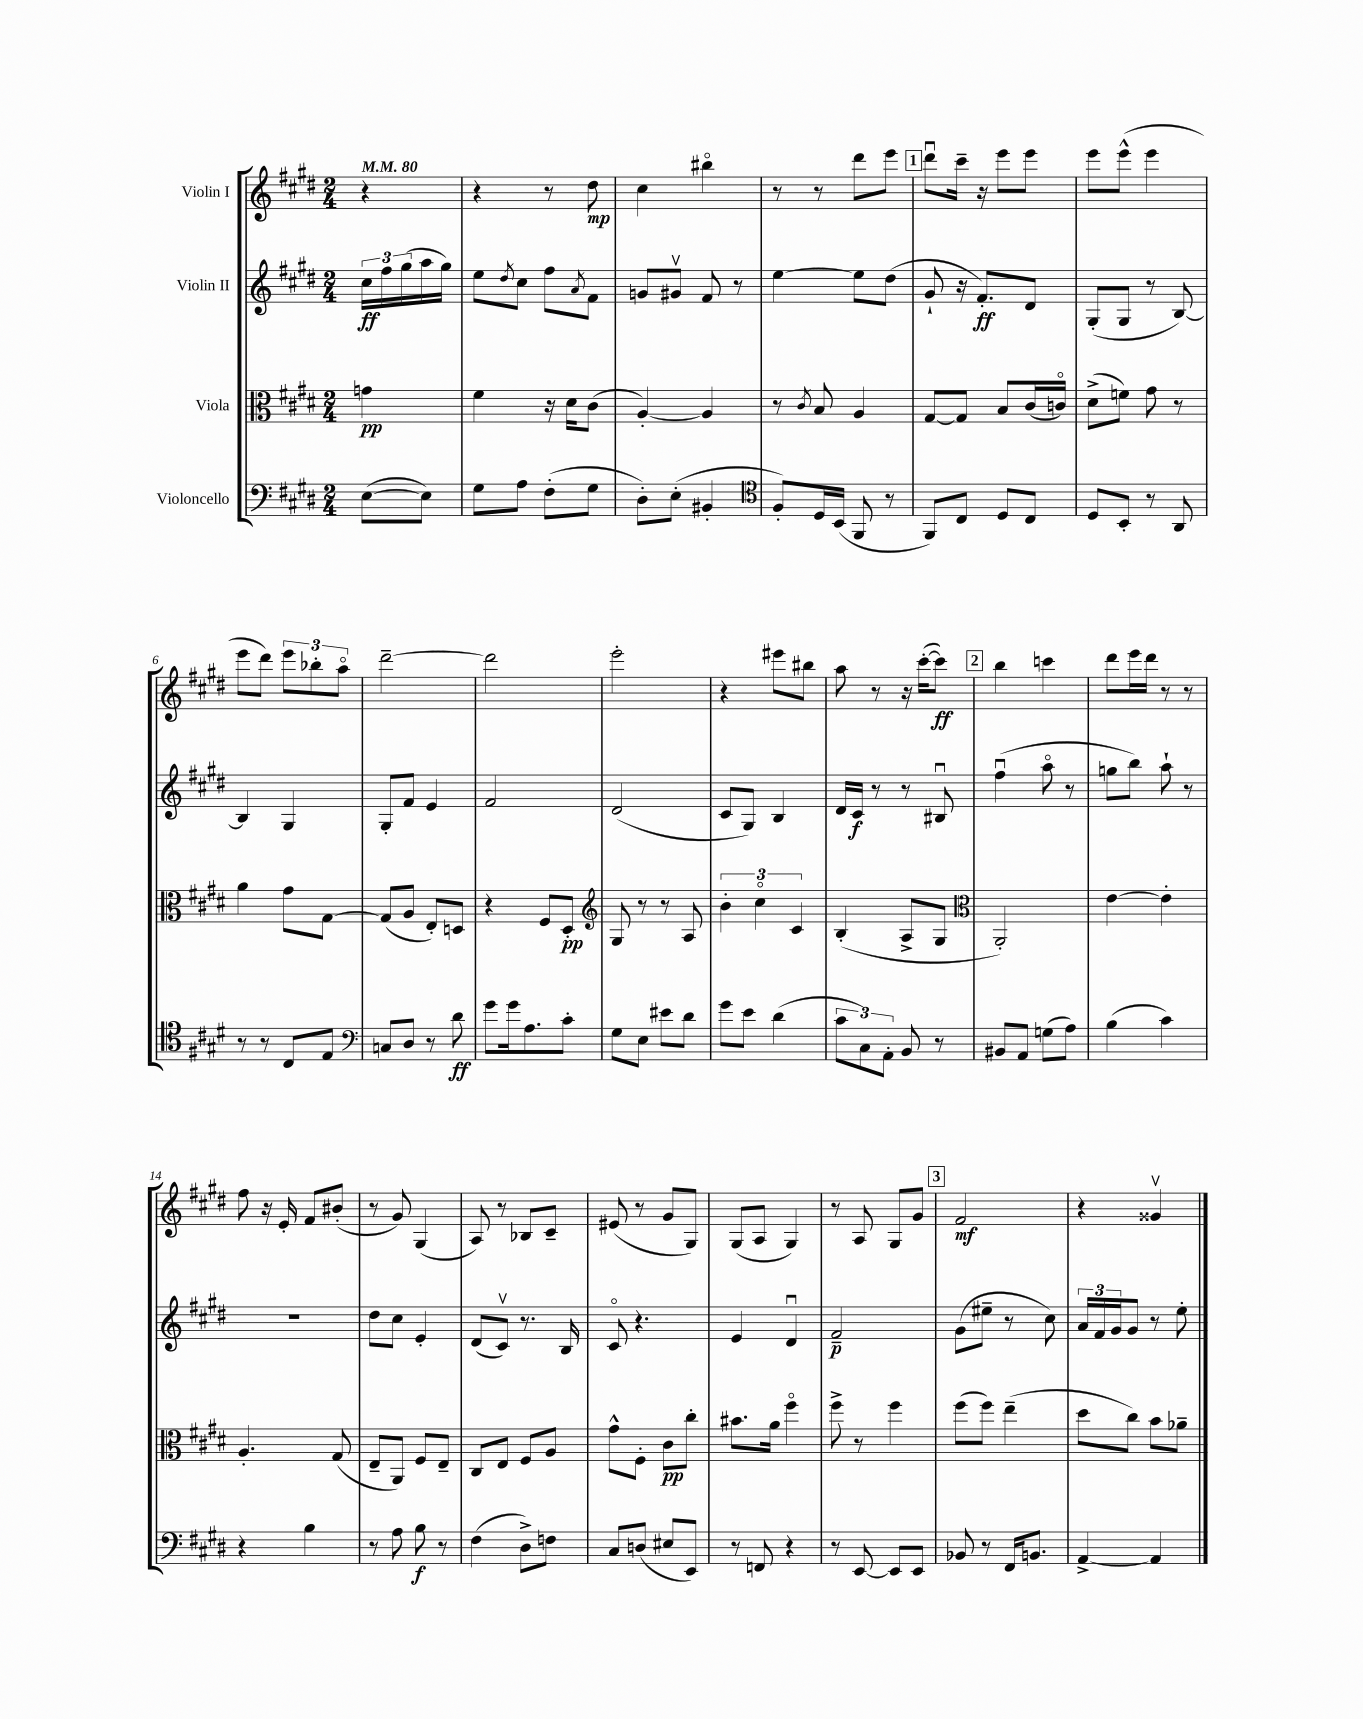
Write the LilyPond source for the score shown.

<<
\new StaffGroup <<
\new Staff = "s0" \with { instrumentName = "Violin I" } {
    \clef treble \key e \major \numericTimeSignature \time 2/4 \partial 4 \tempo 4 = 80
    r4 |
    r4 r8 dis''8\mp |
    cis''4 bis''4\flageolet |
    r8 r8 dis'''8 e'''8 |
    \mark \markup { \box "1" } dis'''8\downbow cis'''16-- r16 e'''8 e'''8 |
    e'''8 e'''8-^( e'''4 |
    e'''8 dis'''8) \tuplet 3/2 { e'''8 bes''8-. a''8\flageolet } |
    dis'''2~-- |
    dis'''2 |
    e'''2-. |
    r4 eis'''8 bis''8 |
    a''8 r8 r16 cis'''16~-.( cis'''8\ff) |
    \mark \markup { \box "2" } b''4 c'''4 |
    dis'''8 e'''16 dis'''16 r8 r8 |
    fis''8 r16 e'16-. fis'8 bis'8-.( |
    r8 gis'8) gis4( |
    a8) r8 bes8 cis'8-- |
    eis'8( r8 gis'8 gis8) |
    gis8( a8 gis4) |
    r8 a8 gis8 gis'8 |
    \mark \markup { \box "3" } fis'2\mf |
    r4 gisis'4\upbow \bar "|." |
}
\new Staff = "s1" \with { instrumentName = "Violin II" } {
    \clef treble \key e \major \numericTimeSignature \time 2/4 \partial 4
    \tuplet 3/2 { cis''16\ff fis''16 gis''16( } a''16 gis''16) |
    e''8 \acciaccatura { dis''8 } cis''8 fis''8 \acciaccatura { a'8 } fis'8 |
    g'8 gis'8\upbow fis'8 r8 |
    e''4~ e''8 dis''8( |
    \mark \markup { \box "1" } gis'8-! r16 fis'8.-.\ff) dis'8 |
    gis8-.( gis8 r8 b8~) |
    b4 gis4 |
    gis8-. fis'8 e'4 |
    fis'2 |
    dis'2( |
    cis'8 gis8) b4 |
    dis'16 cis'16\f r8 r8 bis8\downbow |
    \mark \markup { \box "2" } fis''4\downbow( a''8\flageolet r8 |
    g''8 b''8) a''8-! r8 |
    R2 |
    dis''8 cis''8 e'4-. |
    dis'8( cis'8\upbow) r8. b16 |
    cis'8\flageolet r4. |
    e'4 dis'4\downbow |
    fis'2--\p |
    \mark \markup { \box "3" } gis'8( eis''8-- r8 cis''8) |
    \tuplet 3/2 { a'16 fis'16 gis'16 } gis'8 r8 e''8-. \bar "|." |
}
\new Staff = "s2" \with { instrumentName = "Viola" } {
    \clef alto \key e \major \numericTimeSignature \time 2/4 \partial 4
    g'4\pp |
    fis'4 r16 dis'16 cis'8( |
    a4~-.) a4 |
    r8 \acciaccatura { cis'8 } b8 a4 |
    \mark \markup { \box "1" } gis8~ gis8 b8 cis'16( c'16\flageolet) |
    dis'8->( f'8) gis'8 r8 |
    a'4 gis'8 gis8~ |
    gis8( a8 e8-.) d8 |
    r4 fis8 dis8-.\pp |
    \clef treble gis8 r8 r8 a8 |
    \tuplet 3/2 { b'4-. cis''4\flageolet cis'4 } |
    b4-.( a8-> gis8 |
    \mark \markup { \box "2" } \clef alto a,2-.) |
    e'4~ e'4-. |
    a4.-. gis8( |
    e8-- a,8) fis8 e8-- |
    cis8 e8 fis8 a8 |
    gis'8-^ fis8-. cis'8\pp cis''8-. |
    bis'8. a'16 fis''4\flageolet |
    fis''8-> r8 fis''4 |
    \mark \markup { \box "3" } fis''8( fis''8) e''4--( |
    dis''8 cis''8) b'8 aes'8-- \bar "|." |
}
\new Staff = "s3" \with { instrumentName = "Violoncello" } {
    \clef bass \key e \major \numericTimeSignature \time 2/4 \partial 4
    e8~( e8) |
    gis8 a8 fis8-.( gis8 |
    dis8-.) e8-.( bis,4-. |
    \clef tenor fis8-.) dis16 b,16( fis,8 r8 |
    \mark \markup { \box "1" } fis,8) cis8 dis8 cis8 |
    dis8 b,8-. r8 a,8 |
    r8 r8 cis8 e8 |
    \clef bass c8 dis8 r8 dis'8\ff |
    gis'8 gis'16 a8. cis'8-. |
    gis8 e8 eis'8 dis'8 |
    gis'8 e'8 dis'4( |
    \tuplet 3/2 { cis'8 cis8) a,8-. } b,8 r8 |
    \mark \markup { \box "2" } bis,8 a,8 g8( a8) |
    b4( cis'4) |
    r4 b4 |
    r8 a8 b8\f r8 |
    fis4( dis8->) f8 |
    cis8 d8( eis8 e,8) |
    r8 f,8 r4 |
    r8 e,8~ e,8 e,8 |
    \mark \markup { \box "3" } bes,8 r8 fis,16 b,8. |
    a,4~-> a,4 \bar "|." |
}
>>
>>
